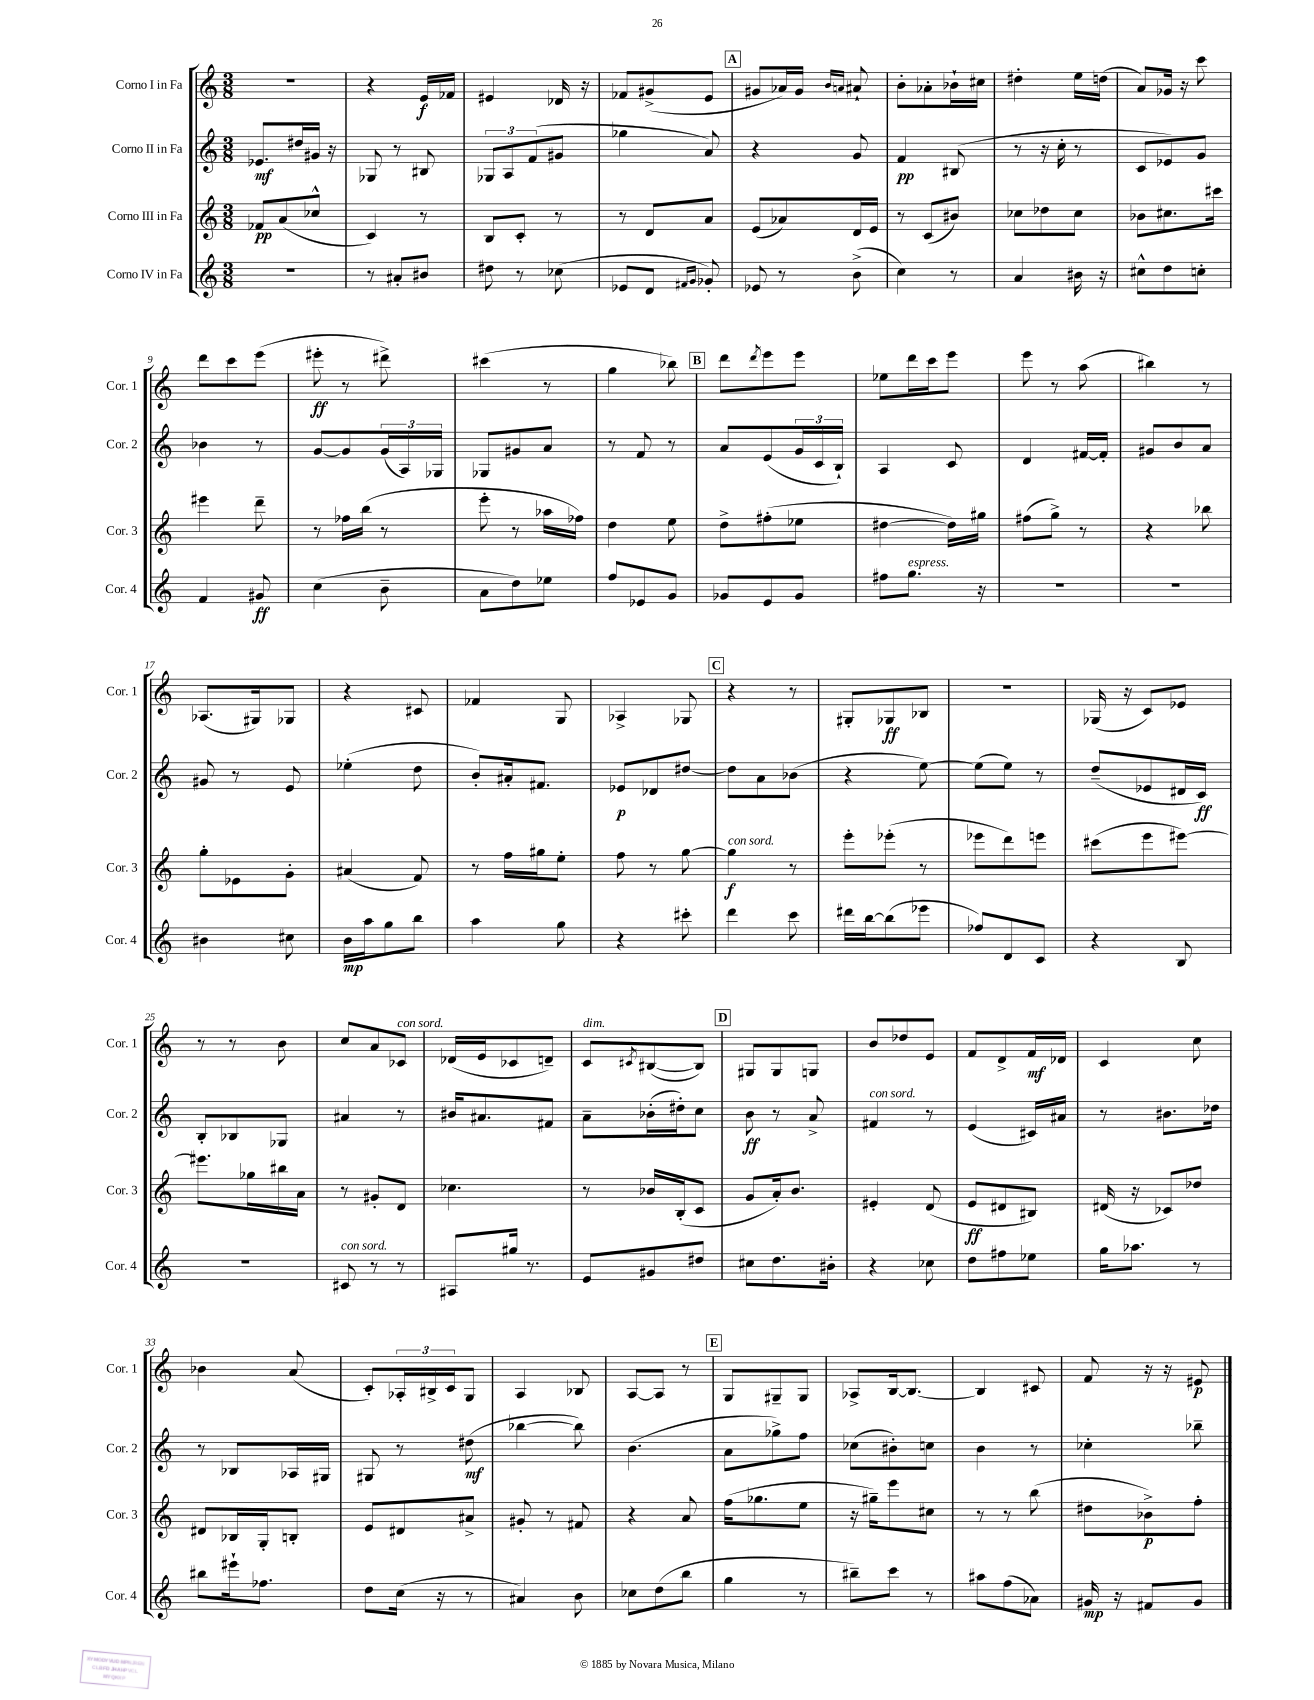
<<
\new StaffGroup <<
\new Staff = "s0" \with { instrumentName = "Corno I in Fa" shortInstrumentName = "Cor. 1" } {
    \clef treble \key c \major \numericTimeSignature \time 3/8
    r4. |
    r4 e'16\f fes'16 |
    eis'4 des'16 r16 |
    fes'8 gis'8->( e'8 |
    \mark \markup { \box "A" } gis'8 aes'16) gis'16 \grace { b'16 a'16 } ais'8-! |
    b'8-. aes'8-. bes'16-! cis''16 |
    dis''4-. e''16 d''16( |
    a'8) ges'16 r16 c'''8 |
    d'''8 c'''8 e'''8( |
    eis'''8-.\ff r8 dis'''8->) |
    cis'''4( r8 |
    g''4 bes''8) |
    \mark \markup { \box "B" } d'''8 \acciaccatura { d'''8 } e'''8 e'''8 |
    ees''8 d'''16 c'''16 e'''8 |
    e'''8 r8 a''8( |
    bis''4) r8 |
    aes8.( gis16) ges8 |
    r4 cis'8 |
    fes'4 g8 |
    aes4-> ges8 |
    \mark \markup { \box "C" } r4 r8 |
    gis8-. ges8\ff bes8 |
    R4. |
    ges16( r16 c'8) ees'8 |
    r8 r8 b'8 |
    c''8 a'8 ces'8^\markup { \italic "con sord." } |
    des'16( e'16 ces'8 d'8--) |
    c'8^\markup { \italic "dim." } \acciaccatura { cis'8 } bis8~( bis8) |
    \mark \markup { \box "D" } gis8 gis8 g8 |
    b'8 des''8 e'8 |
    f'8 d'8-> f'16\mf des'16 |
    c'4 c''8 |
    bes'4 a'8( |
    c'8-.) \tuplet 3/2 { aes16-. bis16-> c'16 } g8 |
    a4 bes8 |
    a8~ a8 r8 |
    \mark \markup { \box "E" } g8 gis8-- gis8 |
    aes8-> b16~ b8.~ |
    b4 cis'8 |
    f'8 r16 r16 eis'8\p \bar "|." |
}
\new Staff = "s1" \with { instrumentName = "Corno II in Fa" shortInstrumentName = "Cor. 2" } {
    \clef treble \key c \major \numericTimeSignature \time 3/8
    ees'8.\mf dis''16 gis'16 r16 |
    ges8 r8 bis8 |
    \tuplet 3/2 { ges8 a8 f'8( } gis'8 |
    ges''4 a'8) |
    \mark \markup { \box "A" } r4 g'8 |
    f'4\pp bis8( |
    r8 r16 c''16-. r8 |
    c'8 ees'8) g'8 |
    bes'4 r8 |
    g'8~ g'8 \tuplet 3/2 { g'16( a16) ges16 } |
    ges8 gis'8 a'8 |
    r8 f'8 r8 |
    \mark \markup { \box "B" } a'8 e'8( \tuplet 3/2 { g'16 c'16 b16-!) } |
    a4 c'8 |
    d'4 fis'16~ fis'16-. |
    gis'8 b'8 a'8 |
    gis'8 r8 e'8 |
    ees''4-.( d''8 |
    b'8-.) ais'16-. fis'8. |
    ees'8\p des'8 dis''8~ |
    \mark \markup { \box "C" } dis''8 a'8 bes'8( |
    r4 e''8~) |
    e''8( e''8) r8 |
    d''8--( ees'8 dis'16 c'16\ff) |
    b8-. bes8 ges8 |
    ais'4 r8 |
    bis'16 ais'8. fis'8 |
    a'8-- bes'16-.( dis''16-.) c''8 |
    \mark \markup { \box "D" } b'8\ff r8 a'8-> |
    fis'4^\markup { \italic "con sord." } r8 |
    e'4( cis'16) ais'16 |
    r8 bis'8. des''16 |
    r8 bes8 aes16 gis16 |
    gis8 r8 dis''8\mf( |
    bes''4~ bes''8) |
    b'4.( |
    \mark \markup { \box "E" } a'8 ges''8->) f''8 |
    ces''8( bis'8-.) c''8 |
    b'4 r8 |
    ces''4-. bes''8-- \bar "|." |
}
\new Staff = "s2" \with { instrumentName = "Corno III in Fa" shortInstrumentName = "Cor. 3" } {
    \clef treble \key c \major \numericTimeSignature \time 3/8
    fes'8\pp a'8( ces''8-^ |
    c'4) r8 |
    b8 c'8-. r8 |
    r8 d'8 a'8 |
    \mark \markup { \box "A" } e'8( aes'8) d'16 e'16 |
    r8 c'8( bis'8) |
    ces''8 des''8 ces''8 |
    bes'8 cis''8. cis'''16 |
    eis'''4 d'''8-- |
    r8 fes''16 b''16( r8 |
    e'''8-. r8 aes''16 fes''16) |
    d''4 e''8 |
    \mark \markup { \box "B" } d''8-> fis''8-.( ees''8 |
    dis''4~ dis''16) gis''16 |
    fis''8( g''8->) r8 |
    r4 bes''8 |
    g''8-. ees'8 g'8-. |
    ais'4( f'8) |
    r8 f''16 gis''16 e''8-. |
    f''8 r8 g''8~ |
    \mark \markup { \box "C" } g''4\f^\markup { \italic "con sord." } r8 |
    e'''8-. ees'''8-.( r8 |
    ees'''8 d'''8) e'''8 |
    cis'''8( e'''8 eis'''8~) |
    eis'''8. ges''16 bis''16 a'16 |
    r8 gis'8-. d'8 |
    ces''4. |
    r8 bes'16 b16-.( c'8 |
    \mark \markup { \box "D" } g'8 a'16-.) b'8. |
    eis'4-. d'8( |
    e'8\ff dis'8 bis8) |
    dis'16( r16 ces'8) des''8 |
    dis'8 bes16 g16-. b8-. |
    e'8 dis'8 ais'8-> |
    gis'8-. r8 fis'8 |
    r4 a'8 |
    \mark \markup { \box "E" } f''16( ges''8. e''8 |
    r16 gis''16--) e'''8 cis''8 |
    r8 r8 b''8( |
    dis''8 bes'8->\p) f''8-. \bar "|." |
}
\new Staff = "s3" \with { instrumentName = "Corno IV in Fa" shortInstrumentName = "Cor. 4" } {
    \clef treble \key c \major \numericTimeSignature \time 3/8
    R4. |
    r8 ais'8-. bis'8 |
    dis''8 r8 ces''8( |
    ees'8 d'8 \grace { fis'16 g'16 } ges'8-.) |
    \mark \markup { \box "A" } ees'8 r8 b'8->( |
    c''4) r8 |
    a'4 bis'16 r16 |
    cis''8-^ d''8 c''8-. |
    f'4 gis'8\ff |
    c''4( b'8-- |
    a'8 d''8) ees''8 |
    f''8 ees'8 g'8 |
    \mark \markup { \box "B" } ges'8 e'8 ges'8 |
    fis''8 g''8.^\markup { \italic "espress." } r16 |
    R4. |
    R4. |
    bis'4 cis''8 |
    b'16\mp a''16 g''8 b''8 |
    a''4 g''8 |
    r4 cis'''8-. |
    \mark \markup { \box "C" } d'''4 c'''8 |
    dis'''16 b''16~ b''8( ees'''8 |
    fes''8) d'8 c'8 |
    r4 b8 |
    R4. |
    cis'8^\markup { \italic "con sord." } r8 r8 |
    ais8 gis''16 r8. |
    e'8 gis'8 dis''8 |
    \mark \markup { \box "D" } cis''8 d''8. bis'16-. |
    r4 ces''8 |
    d''8 fis''8 ees''8 |
    g''16 aes''8. r8 |
    bis''8 eis'''16-! fes''8. |
    d''8 c''16( r16 r8 |
    ais'4) b'8 |
    ces''8 d''8( b''8 |
    \mark \markup { \box "E" } g''4 r8 |
    bis''8--) c'''8 r8 |
    ais''8 f''8( aes'8) |
    gis'16\mp r16 fis'8 gis'8 \bar "|." |
}
>>
>>
